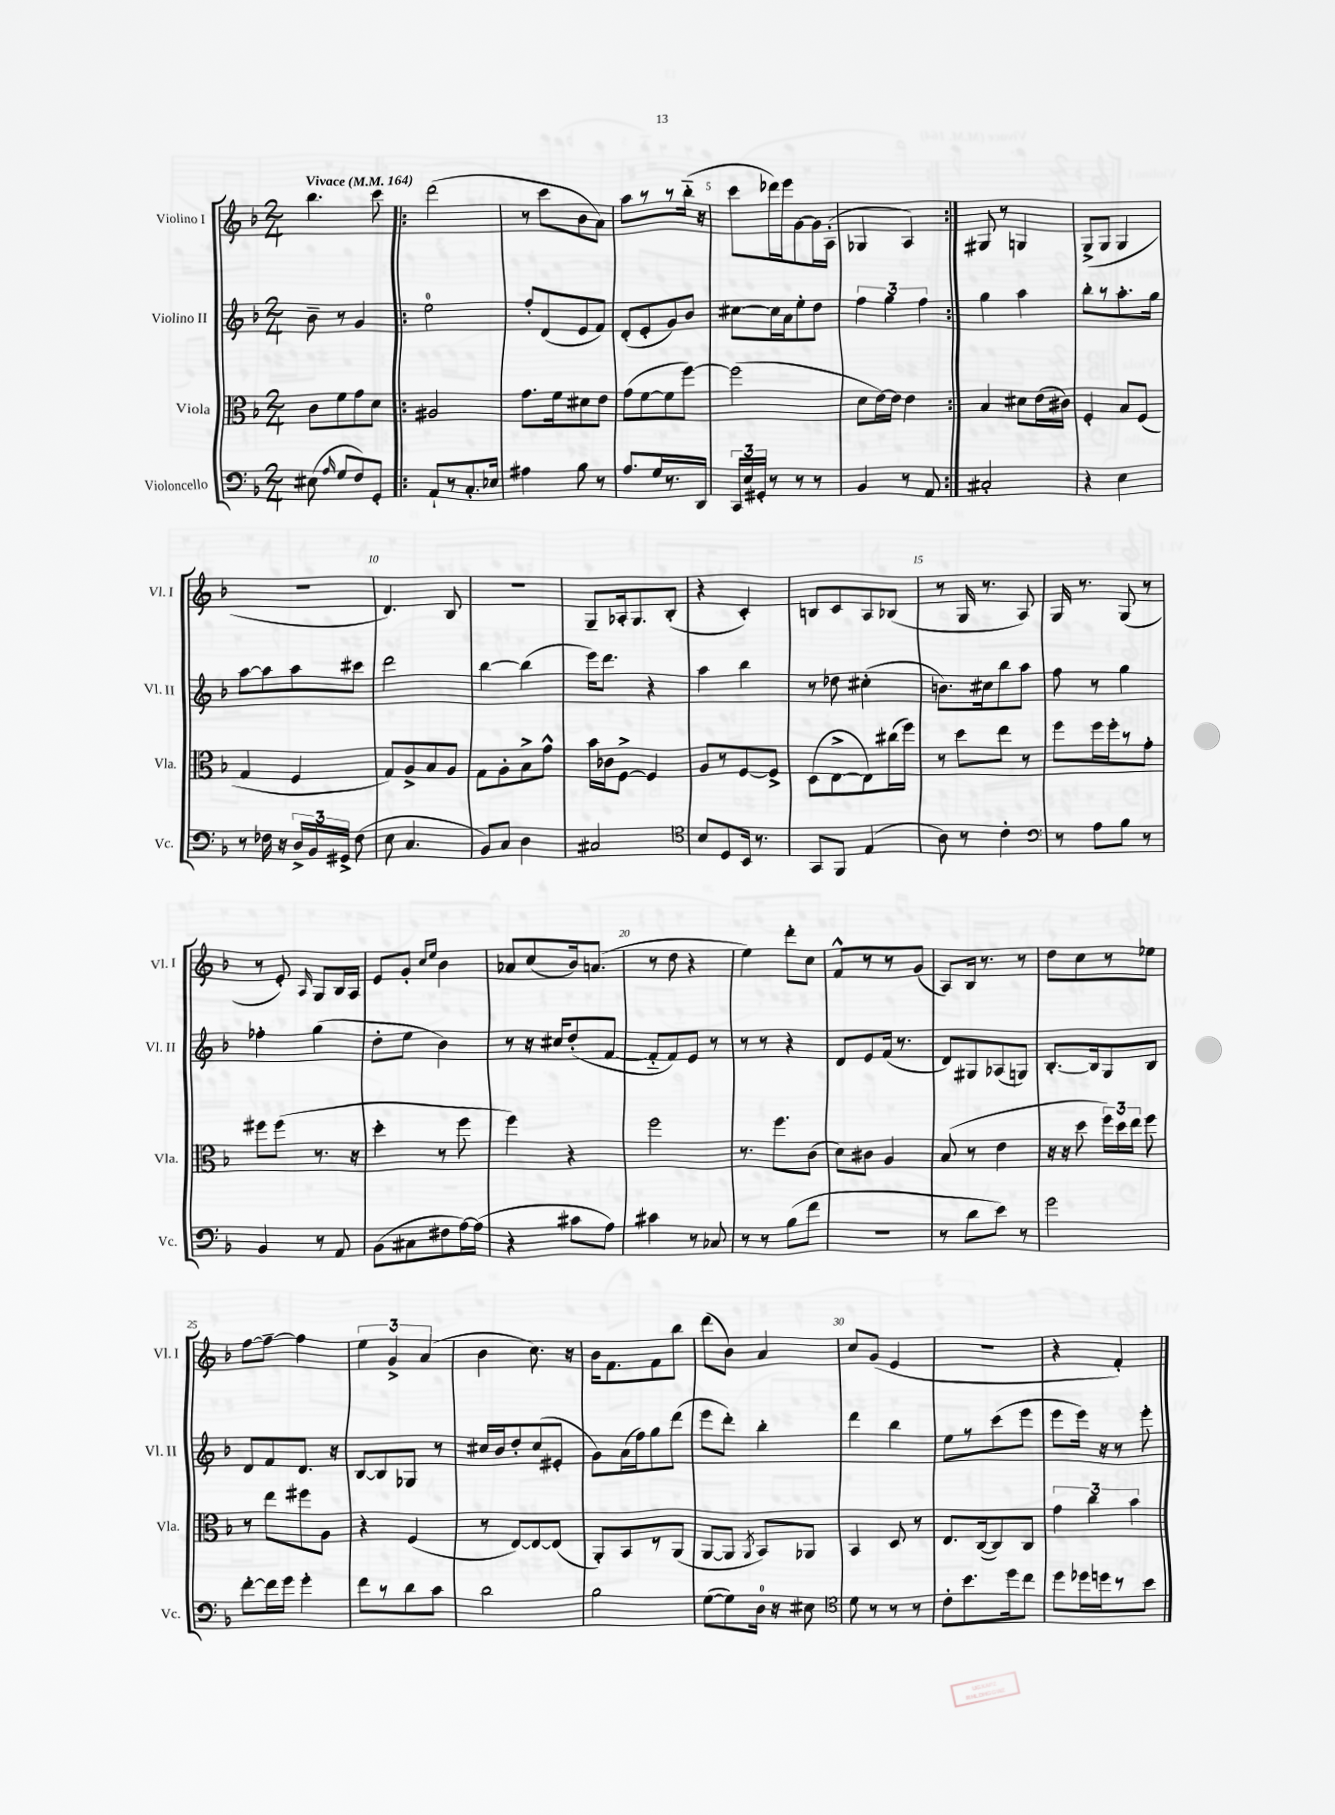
<<
\new StaffGroup <<
\new Staff = "s0" \with { instrumentName = "Violino I" shortInstrumentName = "Vl. I" } {
    \clef treble \key f \major \numericTimeSignature \time 2/4 \tempo "Vivace" 4 = 164
    \autoBeamOff bes''4. c'''8 |
    \repeat volta 2 { d'''2( |
    r8 c'''8[ bes'8 a'8]) |
    a''8[ r8 r8 bes''16]-_( r16 |
    c'''8[ des'''16) e'''16 g'8~ g'16 a16]-.( |
    ges4 a4) | }
    gis8 r8 g4 |
    g8[->( g8] g4 |
    r2 |
    d'4.) bes8 |
    R2 |
    g8[-- aes16-. g8. bes8]-.( |
    r4 c'4-.) |
    b8[ c'8 a8 bes8]( |
    r8 g16 r8. a8) |
    g16 r8. g8( r8 |
    r8 e'8-.) \grace { a16 } g8[ bes16 a16] |
    e'8[ g'8]-. \grace { c''16[ e''16] } bes'4 |
    aes'8[ c''8( bes'16) a'8.]( |
    r8 d''8 r4 |
    e''4) d'''8[-. c''8] |
    f'8[-^ r8 r8 g'8]( |
    a8[) bes16] r8. r8 |
    d''8[ c''8 r8 ees''8] |
    f''8[~ f''8]~-- f''4 |
    \tuplet 3/2 { e''4 g'4-> a'4( } |
    bes'4 c''8.) r16 |
    bes'16[ f'8. f'8 bes''8] |
    d'''8[( bes'8]) a'4 |
    c''8[ g'8]( e'4 |
    R2 |
    r4 f'4-.) \bar "|." |
}
\new Staff = "s1" \with { instrumentName = "Violino II" shortInstrumentName = "Vl. II" } {
    \clef treble \key f \major \numericTimeSignature \time 2/4
    \autoBeamOff bes'8-- r8 g'4 |
    \repeat volta 2 { e''2-0 |
    f''8[-. d'8( e'8 f'8]) |
    d'8[-.( e'8-. g'8) bes'8] |
    cis''8[~ cis''16 a'16 e''8-. d''8] |
    \tuplet 3/2 { f''4 g''4 f''4 } | }
    g''4 a''4 |
    bes''8[-. r8 a''8.-. g''16] |
    a''8[~ a''8 a''8 cis'''8] |
    d'''2 |
    bes''4~ bes''4( |
    e'''16[) d'''8.] r4 |
    a''4 bes''4 |
    r8 des''8 cis''4-.( |
    b'8.[) cis''16 bes''8 a''8] |
    f''8 r8 g''4 |
    fes''4-. g''4( |
    d''8[-. e''8] bes'4) |
    r8 r16 cis''16[ d''8-.( f'8]~ |
    f'8[-_ f'8) e'8] r8 |
    r8 r8 r4 |
    d'8[ e'8 f'16]( r8. |
    d'8[) gis8 aes8( g8]) |
    bes8.[~-. bes16 g8 bes8] |
    d'8[ f'8 d'8.] r16 |
    bes8[~ bes8 ges8] r8 |
    cis''16[ bes'16 d''8-. cis''8( eis'8]-. |
    g'8[) a'16( f''16) g''8 d'''8]( |
    e'''8[ d'''8]-.) bes''4-. |
    d'''4 bes''4 |
    e''8[ r8 c'''8( e'''8] |
    e'''8[ e'''16]) r16 r8 e'''8-. \bar "|." |
}
\new Staff = "s2" \with { instrumentName = "Viola" shortInstrumentName = "Vla." } {
    \clef alto \key f \major \numericTimeSignature \time 2/4
    \autoBeamOff c'8[ f'8 g'8 d'8] |
    \repeat volta 2 { ais2 |
    g'8.[ f'16 dis'8 e'8] |
    g'8[( f'8~ f'8 f''8]~) |
    f''2( |
    d'8[ e'16~) e'16] e'4 | }
    bes4 dis'8[ e'16( cis'16]) |
    f4-. bes8[ f8]( |
    g4 f4 |
    g8[) a8-> bes8 a8] |
    g8[ a8-. bes8-> g'8]-^ |
    bes'16[ ces'16 f8]~-> f4 |
    a8[ r8 f8~ f8]-> |
    d8[( e8~-> e8) cis''16( f''16]) |
    r8 d''8[ e''8] r8 |
    f''8[ f''16 f''16-. r8 g'8]-. |
    fis''8[ fis''8]( r8. r16 |
    d''4-. r8 f''8 |
    f''4) r4 |
    f''2 |
    r8. f''8.[ c'8]( |
    d'8[) cis'8] a4 |
    bes8( r8 e'4 |
    r16 r16 d''8 \tuplet 3/2 { f''16[) d''16 e''16] } f''8 |
    r8 e''8[ fis''8 a8] |
    r4 f4( |
    r8 e8[~) e8~ e8]( |
    a,8[-.) bes,8 r8 a,8]( |
    a,8[~ a,8] \acciaccatura { a,8 } bes,8[) aes,8] |
    bes,4 d8 r8 |
    e8.[ c16~( c8) c8] |
    \tuplet 3/2 { g'4 c''4 bes'4 } \bar "|." |
}
\new Staff = "s3" \with { instrumentName = "Violoncello" shortInstrumentName = "Vc." } {
    \clef bass \key f \major \numericTimeSignature \time 2/4
    \autoBeamOff eis8( \grace { a16 } g8[ f8) g,8]-. |
    \repeat volta 2 { a,8[-! r8 c8.-. ees16] |
    ais4 bes8 r8 |
    a8.[ g16 r8. d,16] |
    \tuplet 3/2 { c,16[ e16 gis,16]-. } r8 r8 r8 |
    bes,4 r8 a,8 | }
    cis2-. |
    r4 e4 |
    r8 fes16 r16 \tuplet 3/2 { d16[-> bes,16 gis,16]-> } fes8( |
    e8 c4. |
    bes,8[) c8] d4 |
    cis2 |
    \clef tenor bes8[ d8 bes,16] r8. |
    g,8[ f,8] e4( |
    a8) r8 c'4-. |
    \clef bass r8 a8[ bes8] r8 |
    bes,4 r8 a,8 |
    bes,8[( cis8 fis8 a16~) a16]( |
    r4 cis'8[ a8]) |
    cis'4 r8 ces8 |
    r8 r8 bes8[( f'8] |
    r2 |
    r8 d'8[ e'8]) r8 |
    g'2 |
    f'8[~-. f'16 g'16] g'4-. |
    f'8[ r8 d'8 c'8] |
    d'2 |
    bes2 |
    g8[~( g8) d16]-0 r16 eis8 |
    \clef tenor d'8 r8 r8 r8 |
    c'8[-. bes'8. d''16 c''8] |
    d''8[ des''16 d''16 r8 bes'8] \bar "|." |
}
>>
>>
\layout { \context { \Score \override BarNumber.break-visibility = ##(#f #t #t) barNumberVisibility = #(every-nth-bar-number-visible 5) } }
